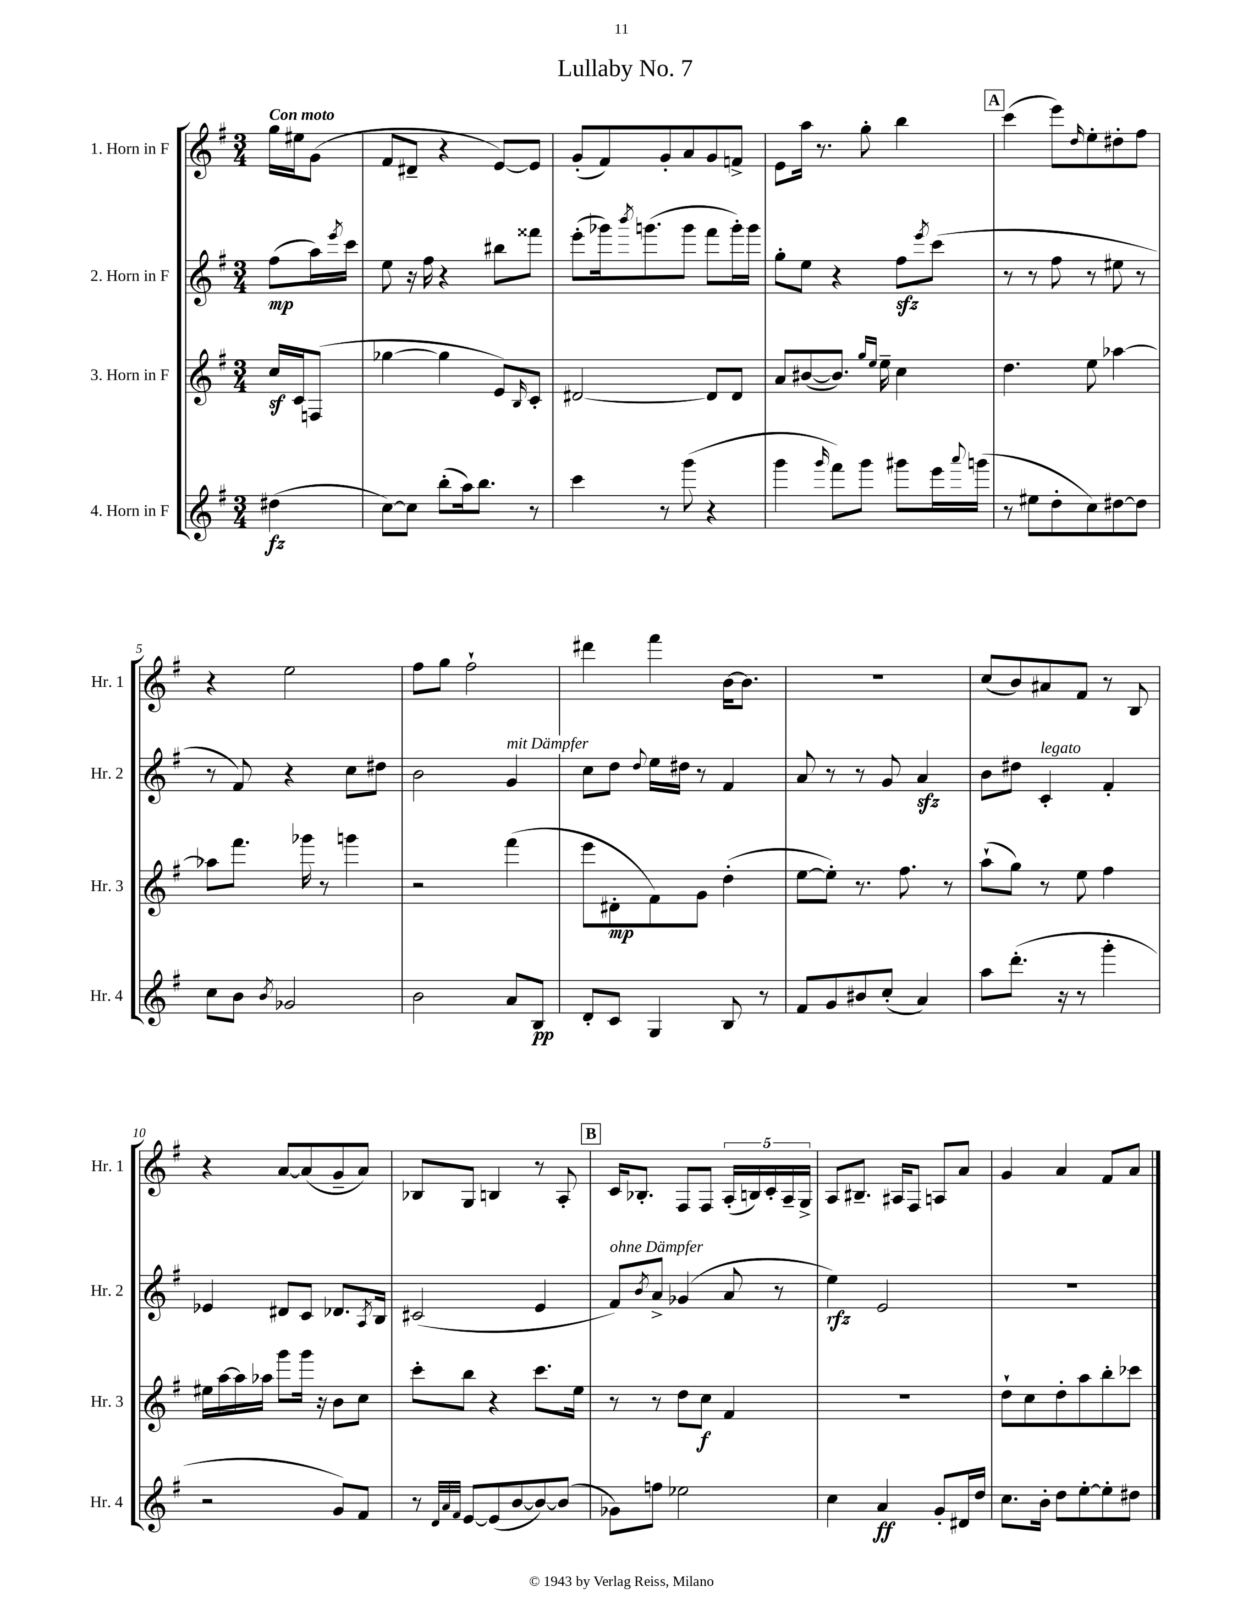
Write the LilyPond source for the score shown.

\header { title = "Lullaby No. 7" }
<<
\new StaffGroup <<
\new Staff = "s0" \with { instrumentName = "1. Horn in F" shortInstrumentName = "Hr. 1" } {
    \clef treble \key g \major \numericTimeSignature \time 3/4 \partial 4 \tempo "Con moto"
    g''16 eis''16 g'8( |
    fis'8 dis'8-- r4 e'8~) e'8 |
    g'8-.( fis'8) g'8-. a'8 g'8 f'8-> |
    e'8 a''16 r8. g''8-. b''4 |
    \mark \markup { \box "A" } c'''4( e'''8) \grace { d''16 } e''8-. dis''8-. fis''8 |
    r4 e''2 |
    fis''8 g''8 fis''2-! |
    dis'''4 fis'''4 b'16~ b'8. |
    r2. |
    c''8( b'8) ais'8 fis'8 r8 b8 |
    r4 a'8~ a'8( g'8-- a'8) |
    bes8 g8 b4 r8 a8-. |
    \mark \markup { \box "B" } c'16 bes8.-. fis8 fis8 \tuplet 5/4 { a16-.( b16) c'16-. a16-- g16-> } |
    a8 bis8.-- ais16 fis8 a8 a'8 |
    g'4 a'4 fis'8 a'8 \bar "|." |
}
\new Staff = "s1" \with { instrumentName = "2. Horn in F" shortInstrumentName = "Hr. 2" } {
    \clef treble \key g \major \numericTimeSignature \time 3/4 \partial 4
    fis''8\mp( a''16) \acciaccatura { e'''8 } c'''16 |
    e''8 r16 fis''16 r4 bis''8 fisis'''8 |
    e'''8-.( ges'''16) \acciaccatura { b'''8 } g'''8.( g'''8 fis'''8 g'''16-.) g'''16 |
    g''8-. e''8 r4 fis''8\sfz \acciaccatura { e'''8 } c'''8( |
    \mark \markup { \box "A" } r8 r8 fis''8 r8 eis''8 r8 |
    r8 fis'8) r4 c''8 dis''8 |
    b'2 g'4^\markup { \italic "mit Dämpfer" } |
    c''8 d''8 \appoggiatura { d''8 } e''16 dis''16 r8 fis'4 |
    a'8 r8 r8 g'8 a'4\sfz |
    b'8 dis''8 c'4-.^\markup { \italic "legato" } fis'4-. |
    ees'4 dis'8 c'8 des'8. \acciaccatura { a8 } b16 |
    cis'2( e'4 |
    \mark \markup { \box "B" } fis'8^\markup { \italic "ohne Dämpfer" }) \acciaccatura { b'8 } a'8-> ges'4( a'8 r8 |
    e''4\rfz) e'2 |
    R2. \bar "|." |
}
\new Staff = "s2" \with { instrumentName = "3. Horn in F" shortInstrumentName = "Hr. 3" } {
    \clef treble \key g \major \numericTimeSignature \time 3/4 \partial 4
    c''16\sf c'16 f8( |
    ges''4~ ges''4 e'8) \grace { b16 } c'8-. |
    dis'2~ dis'8 dis'8 |
    a'8 bis'8~( bis'8.) \grace { g''16 e''16 } e''16-- c''4 |
    \mark \markup { \box "A" } d''4. e''8 aes''4~ |
    aes''8 fis'''8. ges'''16 r8 g'''4 |
    r2 fis'''4( |
    e'''8 dis'8-.\mp fis'8) g'8 d''4-.( |
    e''8~ e''8-.) r8. fis''8. r8 |
    a''8-!( g''8) r8 e''8 fis''4 |
    eis''16 a''16~ a''16 aes''16 g'''8 g'''16 r16 b'8 c''8 |
    c'''8-. b''8 r4 c'''8. e''16 |
    \mark \markup { \box "B" } r8 r8 d''8 c''8\f fis'4 |
    R2. |
    d''8-! c''8 d''8-. a''8 b''8-. ces'''8 \bar "|." |
}
\new Staff = "s3" \with { instrumentName = "4. Horn in F" shortInstrumentName = "Hr. 4" } {
    \clef treble \key g \major \numericTimeSignature \time 3/4 \partial 4
    dis''4\fz( |
    c''8~) c''8 b''8-.( a''16) b''8. r8 |
    c'''4 r8 g'''8( r4 |
    g'''4 \grace { g'''16 } fis'''8) g'''8 gis'''8 e'''16 \appoggiatura { a'''8 } g'''16( |
    \mark \markup { \box "A" } r8 eis''8 d''8-. c''8) dis''8~ dis''8 |
    c''8 b'8 \acciaccatura { b'8 } ges'2 |
    b'2 a'8 b8\pp |
    d'8-. c'8 g4 b8 r8 |
    fis'8 g'8 bis'8 c''8-.( a'4) |
    a''8 d'''8.-.( r16 r8 g'''4-. |
    r2 g'8) fis'8 |
    r8 \grace { d'32 a'32 fis'32 } e'8~ e'8( b'8~ b'8~) b'8( |
    \mark \markup { \box "B" } ges'8) f''8 ees''2 |
    c''4 a'4\ff g'8-. dis'16 d''16 |
    c''8. b'16-. d''8 e''8~-. e''8-. dis''8 \bar "|." |
}
>>
>>
